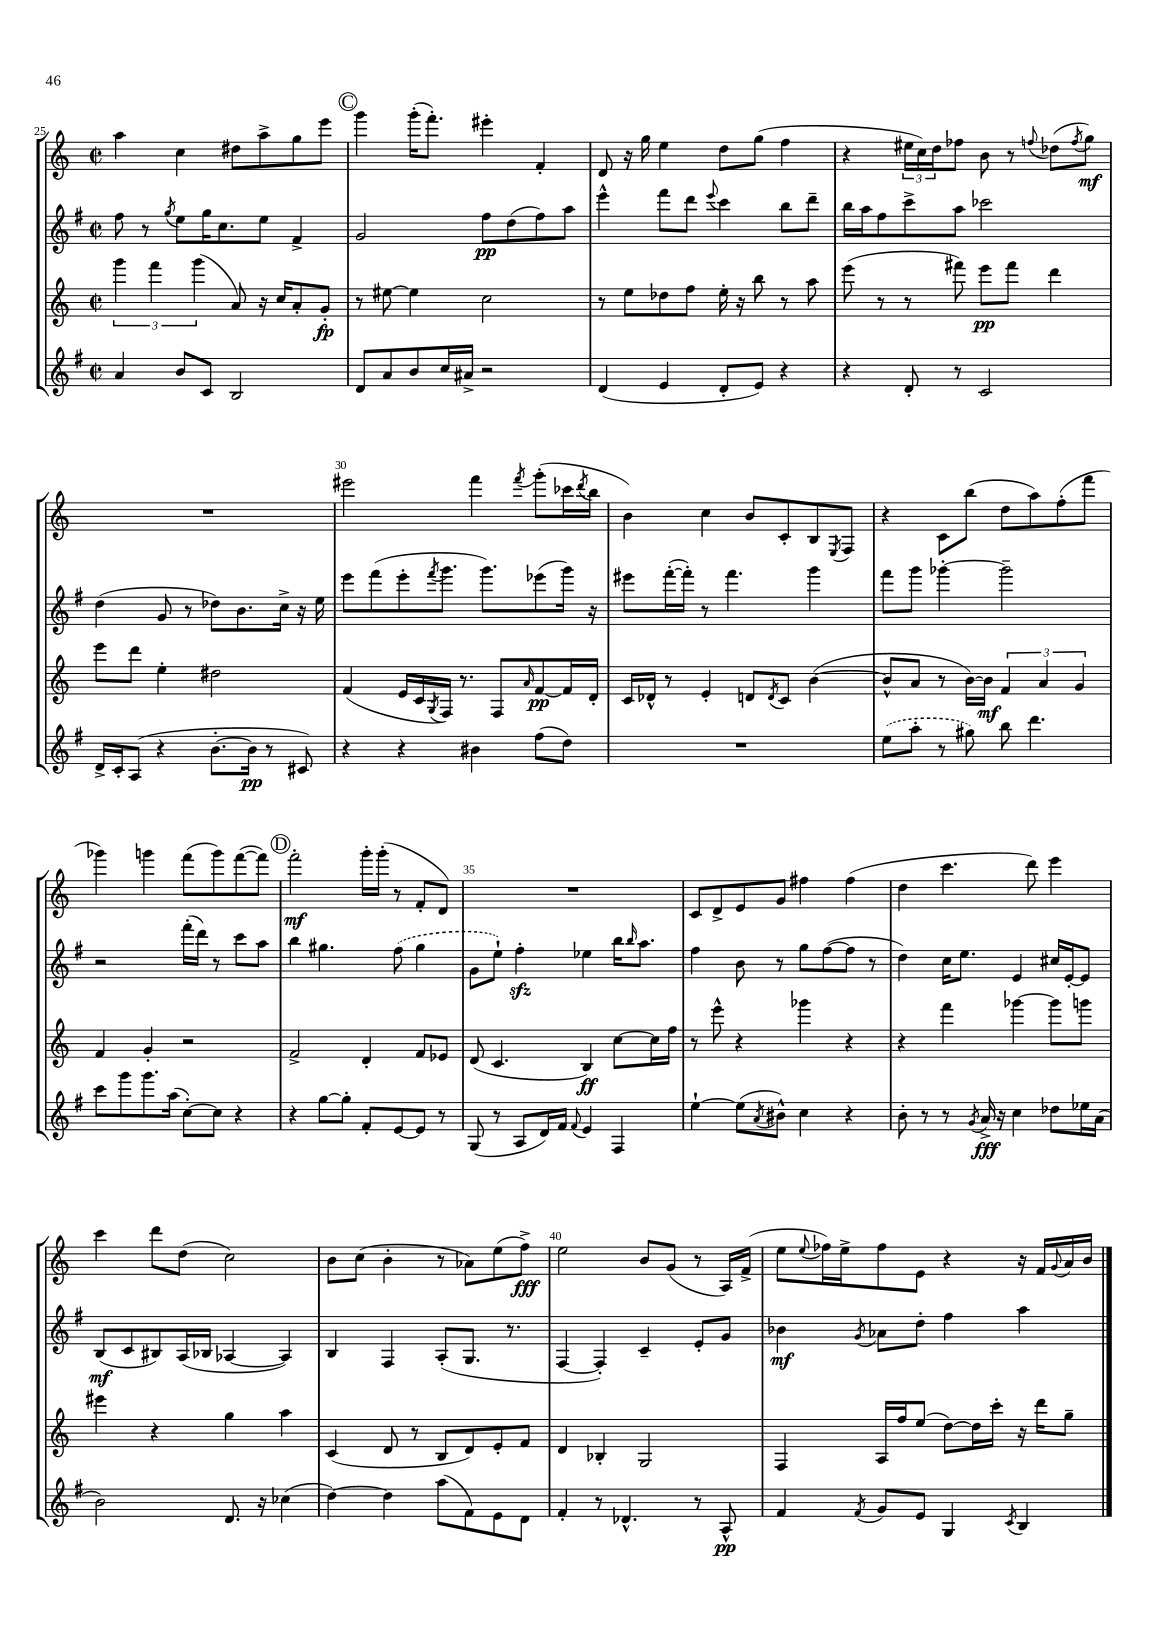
<<
\new StaffGroup <<
\new Staff = "s0" {
    \clef treble \key c \major \defaultTimeSignature \time 2/2
    a''4 c''4 dis''8 a''8-> g''8 e'''8 |
    \mark \markup { \circle "C" } g'''4 g'''16-.( f'''8.-.) eis'''4-. f'4-. |
    d'8 r16 g''16 e''4 d''8 g''8( f''4 |
    r4 \tuplet 3/2 { eis''16 c''16) d''16 } fes''8 b'8 r8 \appoggiatura { f''8 } des''8( \acciaccatura { f''8 } g''8\mf) |
    R1 |
    eis'''2 f'''4 \acciaccatura { f'''8 } g'''8-.( ces'''16 \acciaccatura { d'''8 } b''16 |
    b'4) c''4 b'8 c'8-. b8 \acciaccatura { e8 } f8 |
    r4 c'8 b''8( d''8 a''8) f''8-.( f'''8 |
    ges'''4) g'''4 f'''8( g'''8) f'''8~( f'''8) |
    \mark \markup { \circle "D" } f'''2-.\mf g'''16-. g'''16-.( r8 f'8-. d'8) |
    R1 |
    c'8 d'8-> e'8 g'8 fis''4 fis''4( |
    d''4 c'''4. d'''8) e'''4 |
    c'''4 d'''8 d''8( c''2) |
    b'8 c''8( b'4-. r8 aes'8) e''8( f''8->\fff) |
    e''2 b'8 g'8( r8 a16) f'16->( |
    e''8 \appoggiatura { e''8 } fes''16) e''16-> fes''8 e'8 r4 r16 f'16 \appoggiatura { g'8 } a'16 b'16 \bar "|." |
}
\new Staff = "s1" {
    \clef treble \key g \major \defaultTimeSignature \time 2/2
    fis''8 r8 \acciaccatura { g''8 } e''8 g''16 c''8. e''8 fis'4-> |
    \mark \markup { \circle "C" } g'2 fis''8\pp d''8( fis''8) a''8 |
    e'''4-^ fis'''8 d'''8 \appoggiatura { e'''8 } c'''4 b''8 d'''8-- |
    b''16 a''16 fis''8 c'''8-> a''8 ces'''2 |
    d''4( g'8 r8 des''8) b'8. c''16-> r16 e''16 |
    e'''8 fis'''8( e'''8-. \acciaccatura { fis'''8 } g'''8. g'''8.) ees'''8( g'''16) r16 |
    eis'''8 fis'''16~-.( fis'''16-.) r8 fis'''4. g'''4 |
    fis'''8 g'''8 ges'''4~-. ges'''2-- |
    r2 fis'''16-.( d'''16) r8 c'''8 a''8 |
    \mark \markup { \circle "D" } b''4 gis''4. \once \slurDashed fis''8( gis''4 |
    g'8 e''8-!) fis''4-.\sfz ees''4 b''16 \grace { b''16 } a''8. |
    fis''4 b'8 r8 g''8 fis''8~( fis''8 r8 |
    d''4) c''16 e''8. e'4 cis''16 e'16~-. e'8 |
    b8\mf( c'8 bis8) a16( bes16 aes4~ aes4) |
    b4 fis4 a8-.( g8. r8. |
    fis4~ fis4-.) c'4-- e'8-. g'8 |
    bes'4\mf \acciaccatura { g'8 } aes'8 d''8-. fis''4 a''4 \bar "|." |
}
\new Staff = "s2" {
    \clef treble \key c \major \defaultTimeSignature \time 2/2
    \tuplet 3/2 { g'''4 f'''4 g'''4( } a'8) r16 c''16 a'8-. g'8-.\fp |
    \mark \markup { \circle "C" } r8 eis''8~ eis''4 c''2 |
    r8 e''8 des''8 f''8 e''16-. r16 b''8 r8 a''8 |
    e'''8( r8 r8 fis'''8) e'''8\pp fis'''8 d'''4 |
    e'''8 d'''8 e''4-. dis''2 |
    f'4( e'16 c'16 \acciaccatura { g8 } f16) r8. f8 \grace { a'16 } f'8~\pp f'16 d'16-. |
    c'16 des'16-^ r8 e'4-. d'8 \acciaccatura { d'8 } c'8 b'4~( |
    b'8-^ a'8 r8 b'16~) b'16\mf \tuplet 3/2 { f'4 a'4 g'4 } |
    f'4 g'4-. r2 |
    \mark \markup { \circle "D" } f'2-> d'4-. f'8 ees'8 |
    d'8( c'4. b4\ff) c''8~ c''16 f''16 |
    r8 e'''8-^ r4 ges'''4 r4 |
    r4 f'''4 ges'''4~ ges'''8 g'''8 |
    eis'''4 r4 g''4 a''4 |
    c'4( d'8 r8 b8 d'8) e'8-. f'8 |
    d'4 bes4-. g2 |
    f4 a16 f''16 e''8( d''8~) d''16 c'''16-. r16 d'''16 g''8-- \bar "|." |
}
\new Staff = "s3" {
    \clef treble \key g \major \defaultTimeSignature \time 2/2
    a'4 b'8 c'8 b2 |
    \mark \markup { \circle "C" } d'8 a'8 b'8 c''16 ais'16-> r2 |
    d'4( e'4 d'8-. e'8) r4 |
    r4 d'8-. r8 c'2 |
    d'16-> c'16-. a8( r4 b'8.~-. b'16\pp r8 cis'8) |
    r4 r4 bis'4 fis''8( d''8) |
    R1 |
    \once \slurDashed e''8( a''8-. r8 gis''8) b''8 d'''4. |
    c'''8 g'''8 g'''8. a''16( c''8~-.) c''8 r4 |
    \mark \markup { \circle "D" } r4 g''8~ g''8-. fis'8-. e'8~ e'8 r8 |
    g8( r8 a8 d'16) fis'16 \appoggiatura { fis'8 } e'4 fis4 |
    e''4~-! e''8( \acciaccatura { a'8 } bis'8-^) c''4 r4 |
    b'8-. r8 r8 \acciaccatura { g'8 } a'16->\fff r16 c''4 des''8 ees''16 a'16( |
    b'2) d'8. r16 ces''4( |
    d''4~) d''4 a''8( fis'8) e'8 d'8 |
    fis'4-. r8 des'4.-^ r8 a8-^\pp |
    fis'4 \acciaccatura { fis'8 } g'8 e'8 g4 \acciaccatura { c'8 } b4 \bar "|." |
}
>>
>>
\layout { \context { \Score currentBarNumber = #25 \override BarNumber.break-visibility = ##(#f #t #t) barNumberVisibility = #(every-nth-bar-number-visible 5) } }
